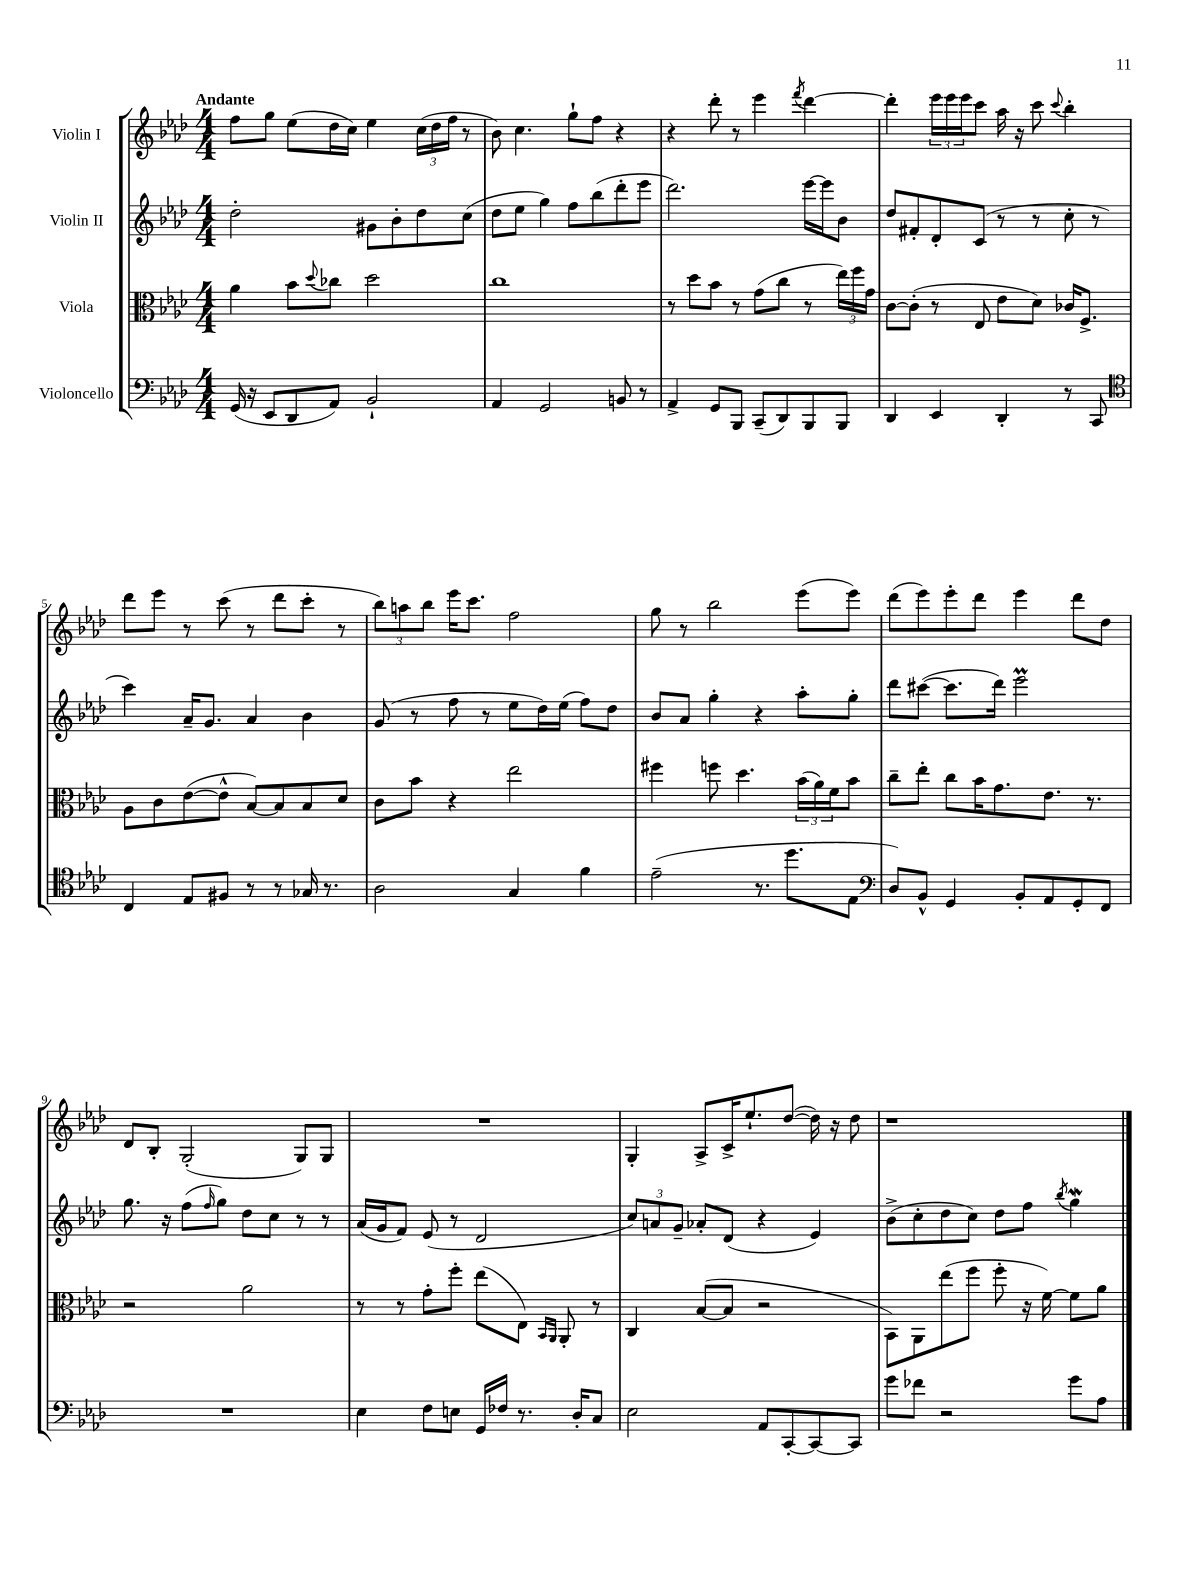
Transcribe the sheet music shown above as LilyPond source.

<<
\new StaffGroup <<
\new Staff = "s0" \with { instrumentName = "Violin I" } {
    \clef treble \key aes \major \numericTimeSignature \time 4/4 \tempo "Andante"
    f''8 g''8 ees''8( des''16 c''16) ees''4 \tuplet 3/2 { c''16( des''16 f''16 } r8 |
    bes'8) c''4. g''8-! f''8 r4 |
    r4 des'''8-. r8 ees'''4 \acciaccatura { f'''8 } des'''4~ |
    des'''4-. \tuplet 3/2 { ees'''16 ees'''16 ees'''16 } c'''8 aes''16 r16 c'''8 \appoggiatura { c'''8 } bes''4-. |
    des'''8 ees'''8 r8 c'''8( r8 des'''8 c'''8-. r8 |
    \tuplet 3/2 { bes''8) a''8 bes''8 } ees'''16 c'''8. f''2 |
    g''8 r8 bes''2 ees'''8( ees'''8) |
    des'''8( ees'''8) ees'''8-. des'''8 ees'''4 des'''8 des''8 |
    des'8 bes8-. g2-.( g8) g8 |
    R1 |
    g4-. aes8-> c'16-> ees''8.-! des''8~( des''16) r16 des''8 |
    r1 \bar "|." |
}
\new Staff = "s1" \with { instrumentName = "Violin II" } {
    \clef treble \key aes \major \numericTimeSignature \time 4/4
    des''2-. gis'8 bes'8-. des''8 c''8( |
    des''8 ees''8 g''4) f''8 bes''8( des'''8-. ees'''8 |
    des'''2.) ees'''16~ ees'''16 bes'8 |
    des''8 fis'8-. des'8-. c'8( r8 r8 c''8-. r8 |
    c'''4) aes'16-- g'8. aes'4 bes'4 |
    g'8( r8 f''8 r8 ees''8 des''16) ees''16( f''8) des''8 |
    bes'8 aes'8 g''4-. r4 aes''8-. g''8-. |
    des'''8 cis'''8~( cis'''8. des'''16) ees'''2\prall |
    g''8. r16 f''8( \grace { f''16 } g''8) des''8 c''8 r8 r8 |
    aes'16( g'16 f'8) ees'8( r8 des'2 |
    \tuplet 3/2 { c''8) a'8 g'8-- } aes'8-. des'8( r4 ees'4) |
    bes'8->( c''8-. des''8 c''8) des''8 f''8 \acciaccatura { bes''8 } g''4\mordent \bar "|." |
}
\new Staff = "s2" \with { instrumentName = "Viola" } {
    \clef alto \key aes \major \numericTimeSignature \time 4/4
    aes'4 bes'8 \appoggiatura { des''8 } ces''8 des''2 |
    c''1 |
    r8 des''8 bes'8 r8 g'8( c''8 r8 \tuplet 3/2 { ees''16) f''16 g'16 } |
    c'8~ c'8-.( r8 ees8 ees'8 des'8) ces'16 f8.-> |
    aes8 c'8 ees'8~( ees'8-^ bes8~) bes8 bes8 des'8 |
    c'8 bes'8 r4 ees''2 |
    fis''4 f''8 des''4. \tuplet 3/2 { bes'16( aes'16) f'16 } bes'8 |
    c''8-- ees''8-. c''8 bes'16 g'8. ees'8. r8. |
    r2 aes'2 |
    r8 r8 g'8-. f''8-. ees''8( ees8) \grace { bes,16 aes,16 } aes,8-. r8 |
    c4 bes8~( bes8 r2 |
    bes,8) aes,8 ees''8( f''8 f''8-. r16 f'16~) f'8 aes'8 \bar "|." |
}
\new Staff = "s3" \with { instrumentName = "Violoncello" } {
    \clef bass \key aes \major \numericTimeSignature \time 4/4
    g,16( r16 ees,8 des,8 aes,8) bes,2-! |
    aes,4 g,2 b,8 r8 |
    aes,4-> g,8 bes,,8 c,8--( des,8) bes,,8 bes,,8 |
    des,4 ees,4 des,4-. r8 c,8 |
    \clef tenor c4 ees8 fis8 r8 r8 ges16 r8. |
    aes2 g4 f'4 |
    ees'2--( r8. des''8. ees8 |
    \clef bass des8) bes,8-^ g,4 bes,8-. aes,8 g,8-. f,8 |
    R1 |
    ees4 f8 e8 g,16 fes16 r8. des16-. c8 |
    ees2 aes,8 c,8~-. c,8~ c,8 |
    g'8 fes'8 r2 g'8 aes8 \bar "|." |
}
>>
>>
